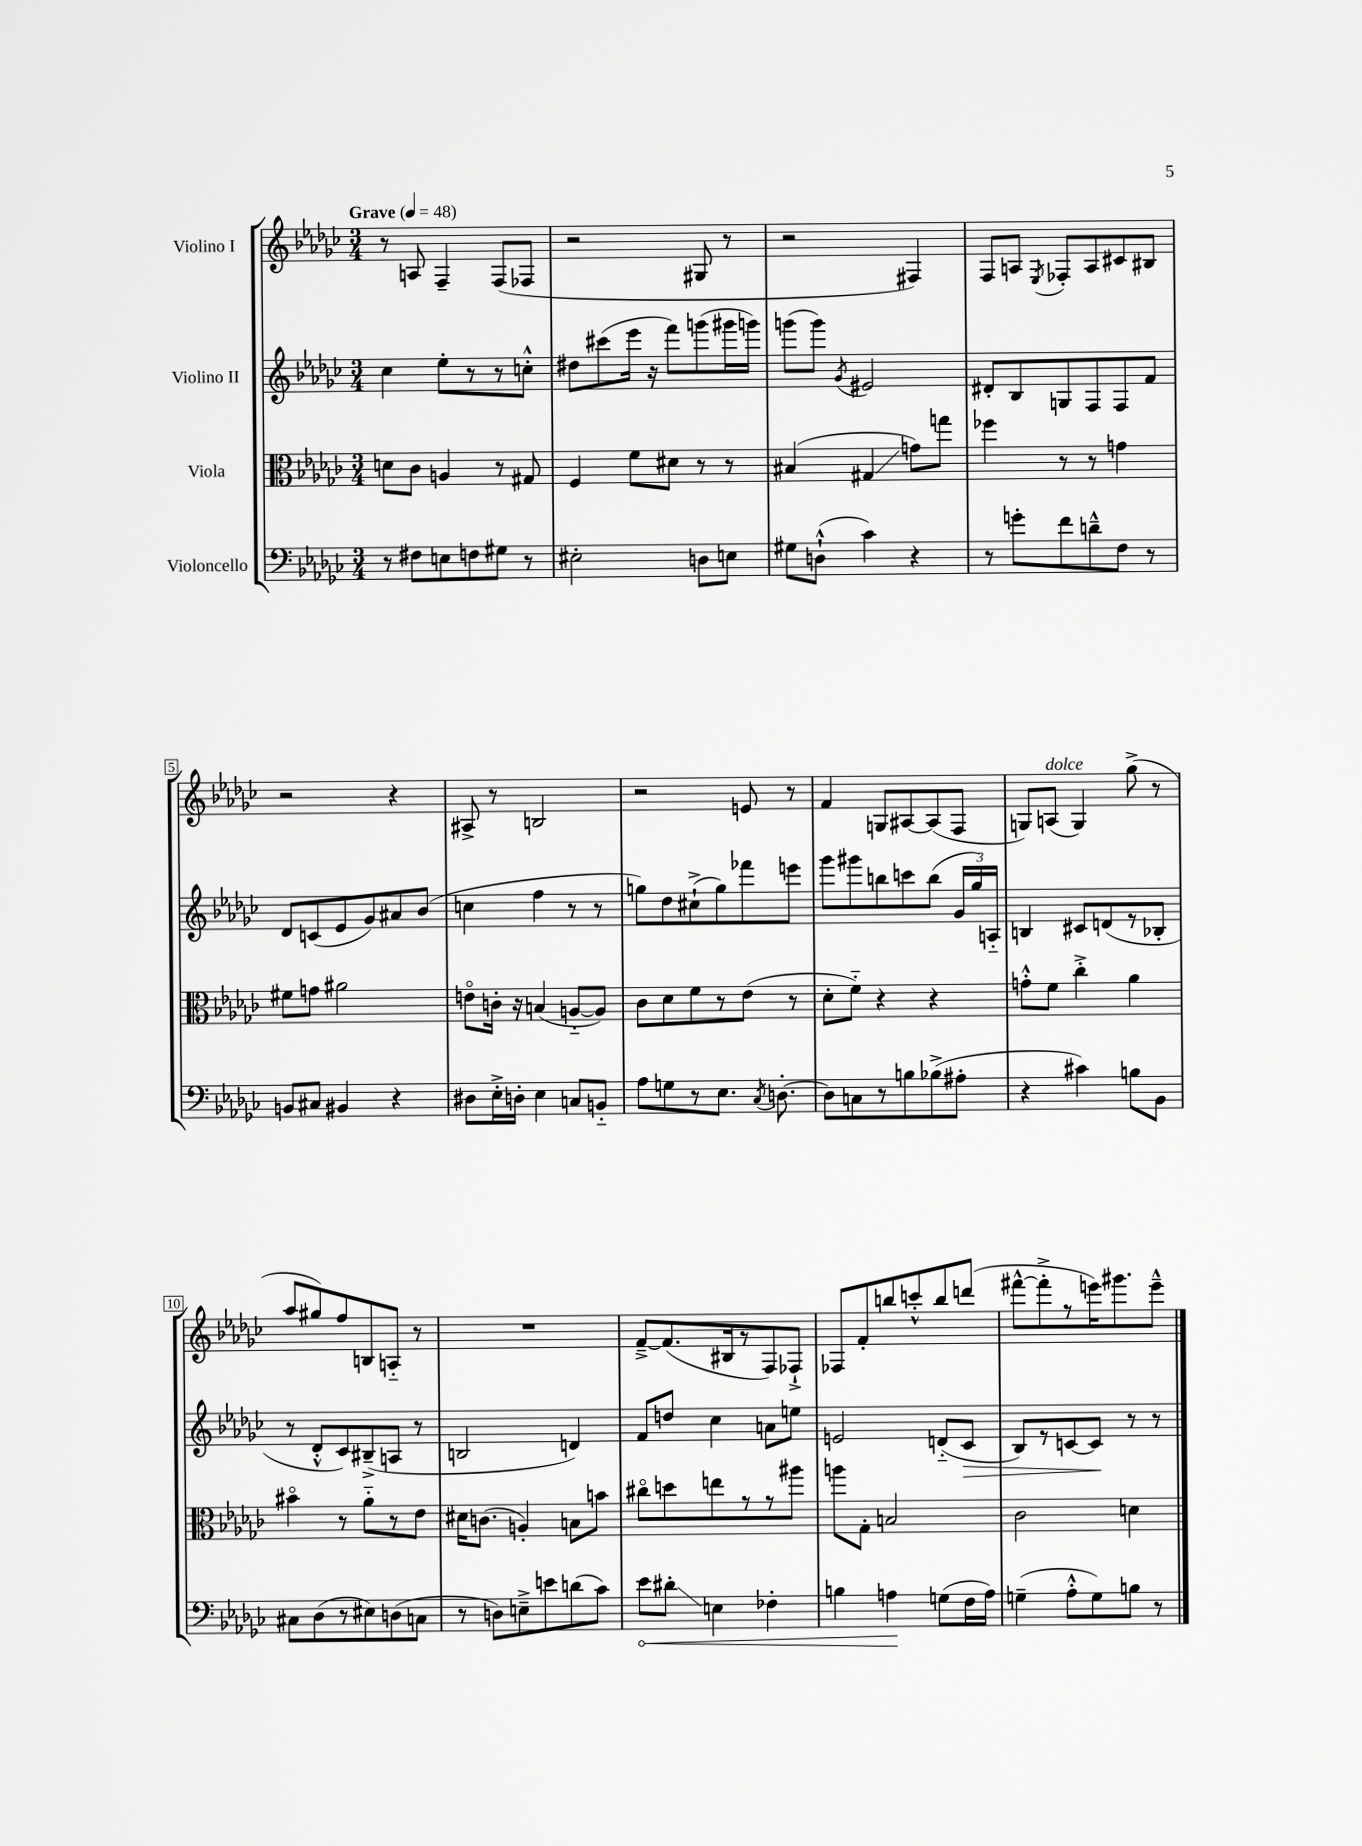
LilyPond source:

<<
\new StaffGroup <<
\new Staff = "s0" \with { instrumentName = "Violino I" } {
    \clef treble \key ges \major \numericTimeSignature \time 3/4 \tempo "Grave" 4 = 48
    \autoBeamOff r8 a8 f4-- f8[( fes8] |
    r2 gis8 r8 |
    r2 fis4) |
    f8[ a8] \acciaccatura { ees8 } fes8[-. a8 cis'8 bis8] |
    r2 r4 |
    ais8-> r8 b2 |
    r2 e'8 r8 |
    f'4 g8[ ais8~ ais8( f8] |
    g8[) a8]^\markup { \italic "dolce" }( g4) ges''8->( r8 |
    aes''8[ gis''8) f''8 b8 a8]-_ r8 |
    R2. |
    f'8[~---> f'8.( bis16 r8 f8) fes8]-!-> |
    fes8[ f'8-. b''8 c'''8-.-^ b''8 d'''8]( |
    fis'''8[~-^ fis'''8-.-> r8 e'''16) gis'''8. e'''8]---^ \bar "|." |
}
\new Staff = "s1" \with { instrumentName = "Violino II" } {
    \clef treble \key ges \major \numericTimeSignature \time 3/4
    \autoBeamOff ces''4 ees''8[-. r8 r8 c''8]-.-^ |
    dis''8[ cis'''8( ees'''16] r16 f'''8[) g'''8( gis'''16 g'''16]) |
    g'''8[( g'''8]) \acciaccatura { ges'8 } eis'2 |
    dis'8[-. bes8 g8 f8 f8 f'8] |
    des'8[ c'8( ees'8 ges'8) ais'8 bes'8]( |
    c''4 f''4 r8 r8 |
    g''8[) des''8 cis''8-!->( g''8) fes'''8 e'''8] |
    ges'''8[ gis'''8 b''8 c'''8 b''8]( \tuplet 3/2 { ges'16[ ges''16) a16]-_ } |
    b4 cis'8[ d'8( r8 bes8]-. |
    r8 des'8[-.-^ ces'8) bis8--->( a8] r8 |
    b2 d'4) |
    f'8[ d''8] ces''4 a'8[ e''8] |
    e'2 d'8[-_( ces'8]\> |
    bes8[) r8 c'8~ c'8]\! r8 r8 \bar "|." |
}
\new Staff = "s2" \with { instrumentName = "Viola" } {
    \clef alto \key ges \major \numericTimeSignature \time 3/4
    \autoBeamOff d'8[ ces'8] a4 r8 gis8 |
    f4 f'8[ dis'8] r8 r8 |
    bis4( gis4\glissando g'8[) g''8] |
    fes''4 r8 r8 g'4 |
    fis'8[ g'8] ais'2 |
    e'8[\flageolet c'16]-. r16 b4( a8[~-_ a8]) |
    ces'8[ des'8 f'8 r8 ees'8]( r8 |
    des'8[-. f'8]-_) r4 r4 |
    g'8[-.-^ f'8] ces''4-.-> aes'4 |
    bis'4\flageolet r8 aes'8[-_ r8 ees'8] |
    dis'16[ c'8.]( a4-.) b8[ b'8] |
    cis''8[\flageolet d''8 e''8 r8 r8 ais''8] |
    a''8[ ges8]-. b2 |
    ces'2 d'4 \bar "|." |
}
\new Staff = "s3" \with { instrumentName = "Violoncello" } {
    \clef bass \key ges \major \numericTimeSignature \time 3/4
    \autoBeamOff r8 fis8[ e8 f8 gis8] r8 |
    eis2-. d8[ e8] |
    gis8[ d8]-!-^( ces'4) r4 |
    r8 g'8[-. f'8 d'8---^ f8] r8 |
    b,8[ cis8] bis,4 r4 |
    dis8[ ees16-.-> d16]-. ees4 c8[ b,8]-_ |
    aes8[ g8 r8 ees8.] \acciaccatura { ces8 } d8.~-. |
    d8[ c8 r8 b8 bes8->( ais8]-. |
    r4 cis'4) b8[ bes,8] |
    cis8[ des8( r8 eis8) d8( c8] |
    r8 d8[) e8---> e'8 d'8( ces'8]) |
    \once \override Hairpin.circled-tip = ##t ees'8[\< dis'8]-.\glissando e4 fes4-. |
    b4 a4\! g8[( f16 a16]) |
    g4--( aes8[-.-^ g8) b8] r8 \bar "|." |
}
>>
>>
\layout { \context { \Score \override BarNumber.stencil = #(make-stencil-boxer 0.1 0.3 ly:text-interface::print) } }
